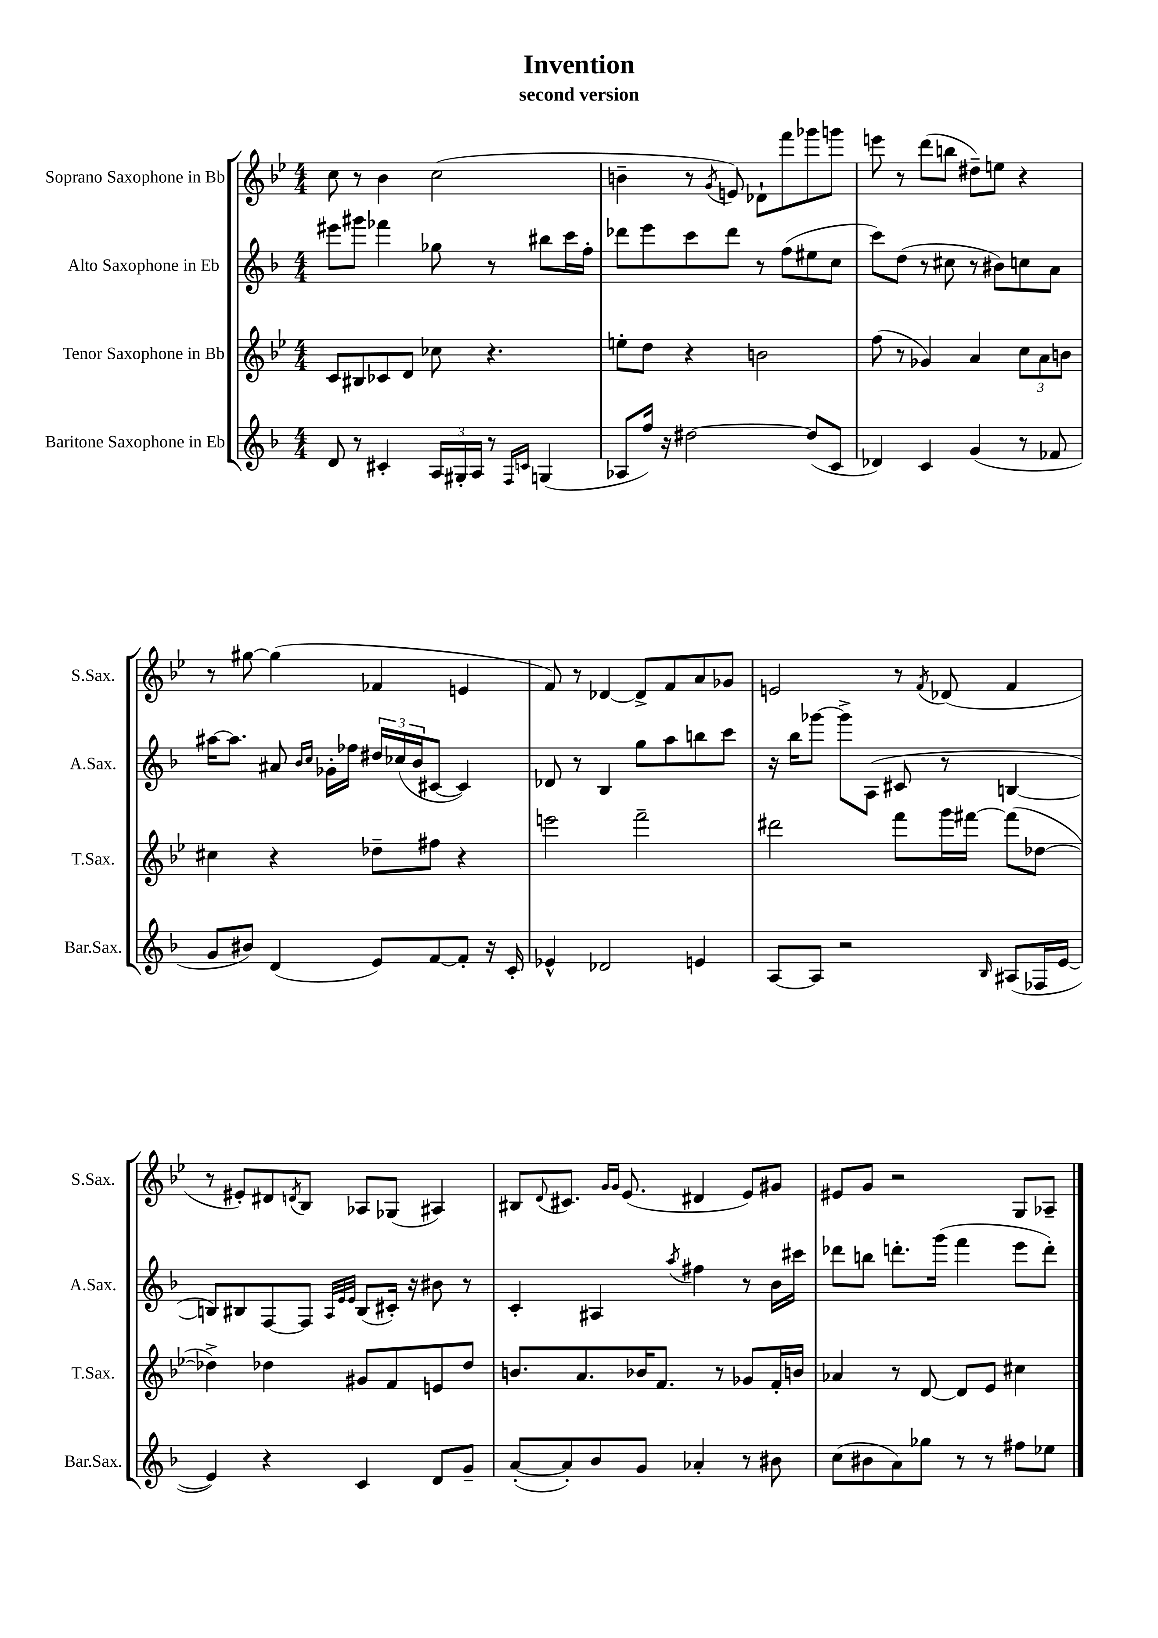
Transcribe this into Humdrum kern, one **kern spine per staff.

**kern	**kern	**kern	**kern
*staff4	*staff3	*staff2	*staff1
*clefG2	*clefG2	*clefG2	*clefG2
*k[b-]	*k[b-e-]	*k[b-]	*k[b-e-]
*M4/4	*M4/4	*M4/4	*M4/4
8d/	8c/L	8eee#\L	8cc\
8r	8B#/	8ggg#\J	8r
4c#'/	8c-/	4fff-\	4b-\
.	8d/J	.	.
24A/LL	8cc-\	8gg-\	(2cc\
24G#'/	.	.	.
24A/JJ	.	.	.
8r	4.r	8r	.
16qqF/LL	.	.	.
16qqc/JJ	.	.	.
(4G/	.	8bb#\L	.
.	.	16ccc\L	.
.	.	16ff'\JJ	.
=	=	=	=
8A-/L	8ee'\L	8ddd-\L	4b~\
16ff/Jk)	8dd\J	8eee\	.
16r	.	.	.
[2dd#\	4r	8ccc\	8r
.	.	.	8qg/
.	.	8ddd-\J	8e/)
.	2b\	8r	8d-`\L
.	.	(8ff\L	8fff\
(8dd#/]L	.	8ee#\	8ggg-\
8c/J	.	8cc\J	8ggg\J
=	=	=	=
4d-/)	(8ff\	8ccc\L)	8eee\
.	8r	(8dd\J	8r
4c/	4g-/)	8r	(8ddd\L
.	.	8cc#\	8bb\J
(4g/	4a/	8r	8dd#~\L)
.	.	8b#\L)	8ee\J
8r	12cc\L	8cc\	4r
.	12a\	.	.
8f-/	.	8a\J	.
.	12b\J	.	.
=	=	=	=
8g/L	4cc#\	[16aa#\LK	8r
.	.	8.aa#\]J	.
8b#/J)	.	.	[8gg#\
(4d/	4r	8a#/	(4gg#\]
.	.	16qqb-/LL	.
.	.	16qqcc/JJ	.
.	.	16g-'\LL	.
.	.	16ff-\JJ	.
8e/L)	8dd-~\L	24dd#/LL	4f-/
.	.	(24cc-/	.
.	.	24b-/J	.
[8f/	8ff#\J	[8c#/J	.
8f'/]J	4r	4c#/])	4e/
16r	.	.	.
16c'/	.	.	.
=	=	=	=
4e-^^/	2eee\	8d-/	8f/)
.	.	8r	8r
2d-/	.	4B-/	[4d-/
.	2fff~\	8gg\L	8d-^/]L
.	.	8aa\	8f/
4e/	.	8bb\	8a/
.	.	8ccc\J	8g-/J
=	=	=	=
[8A/L	2ddd#\	16r	2e/
.	.	16bb-\LK	.
8A/]J	.	[8ggg-\J	.
2r	.	8ggg-^\]L	.
.	.	(8A\J	.
.	8fff\L	8c#/	8r
.	.	.	8qf/
.	16ggg\L	8r	(8d-/
.	[16fff#\JJ	.	.
16qqB-/	.	.	.
(8A#/L	(8fff#\]L	[4B/	4f/
16F-/L	[8dd-\J	.	.
[16e/JJ	.	.	.
=	=	=	=
4e/])	4dd-^\])	8B/]L)	8r
.	.	8B#/	8e#'/L)
4r	4dd-\	[8F/	8d#/
.	.	.	8qd/
.	.	8F/]J	8B-/J
.	.	32qqA/LLL	.
.	.	32qqe/	.
.	.	32qqe/JJJ	.
4c/	8g#/L	(8B#/L	8A-/L
.	8f/	16c#'/Jk)	(8G-/J
.	.	16r	.
8d/L	8e/	8b#\	4A#/)
8g~/J	8dd-/J	8r	.
=	=	=	=
([8a'/L	8.b/L	4c'/	8B#/L
.	.	.	8qqd/
8a'/])	.	.	8.c#/J
.	8.a/	.	.
8b-/	.	4A#/	.
.	.	.	16qqg/LL
.	.	.	16qqg/JJ
.	.	.	(8.e-/
8g/J	16b-/K	.	.
.	8.f/J	.	.
.	.	8qaa/	.
4a-'/	.	4ff#\	4d#/
.	8r	.	.
8r	8g-/L	8r	8e-/L)
8b#\	16f'/L	16b-\LL	8g#/J
.	16b/JJ	16ccc#\JJ	.
=	=	=	=
(8cc\L	4a-/	8ddd-\L	8e#/L
8b#\	.	8bb\J	8g/J
8a\)	8r	8.ddd'\L	2r
8gg-\J	[8d/	.	.
.	.	(16ggg\Jk	.
8r	8d/]L	4fff\	.
8r	8e-/J	.	.
8ff#\L	4cc#\	8eee\L	8G/L
8ee-\J	.	8ddd'\J)	8A-~/J
==	==	==	==
*-	*-	*-	*-
